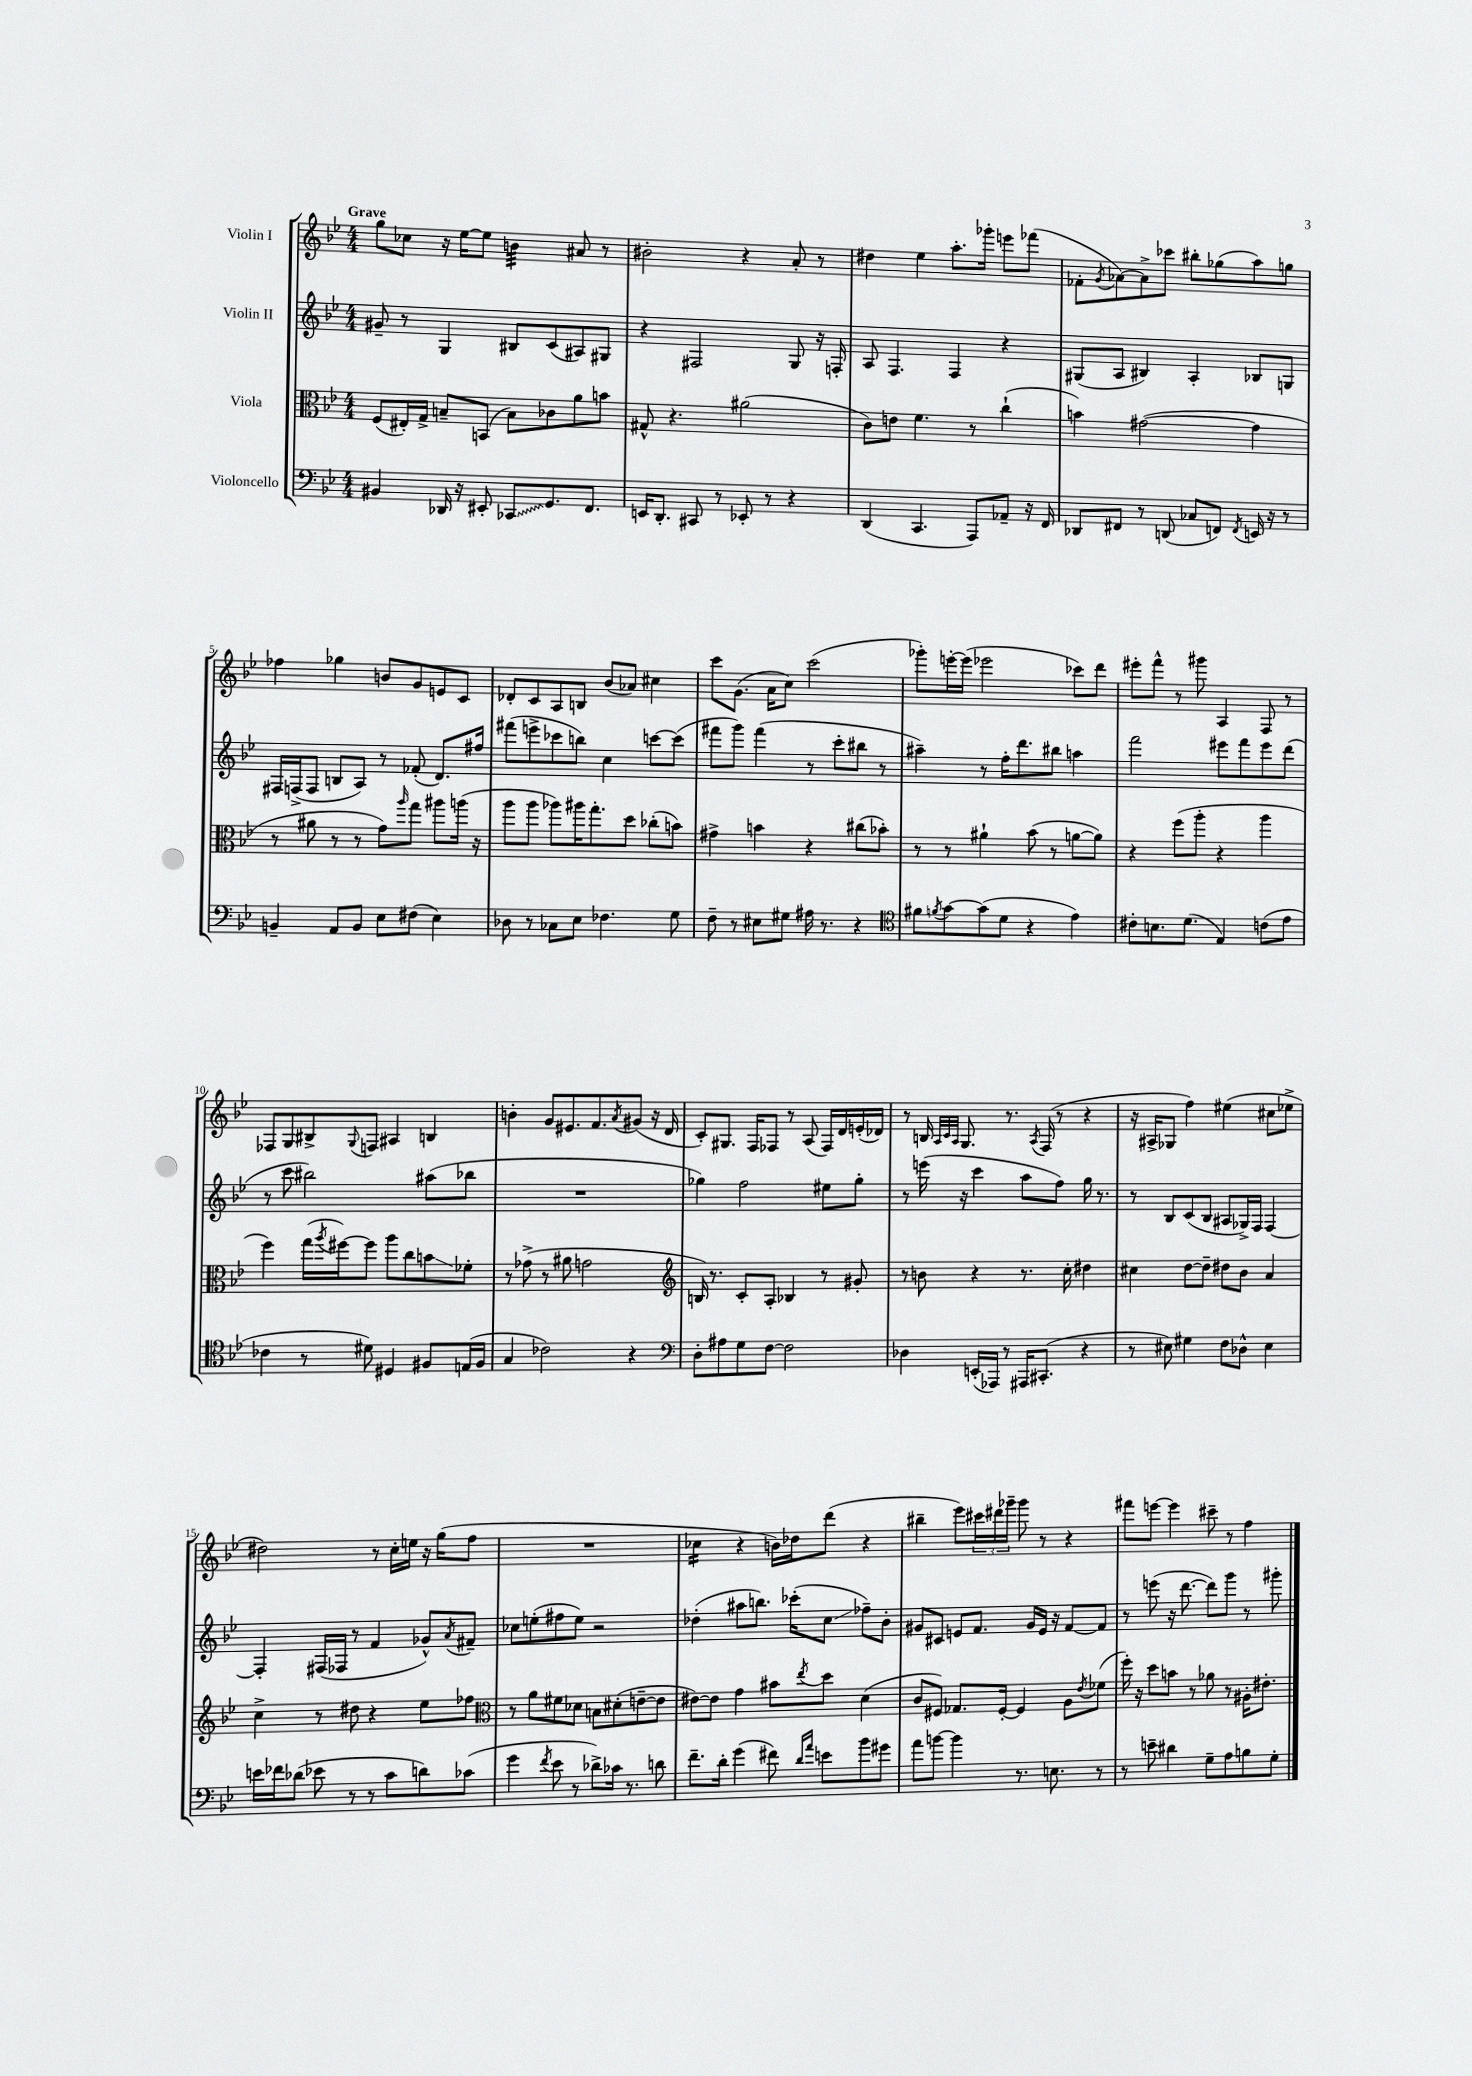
<<
\new StaffGroup <<
\new Staff = "s0" \with { instrumentName = "Violin I" } {
    \clef treble \key bes \major \numericTimeSignature \time 4/4 \tempo "Grave"
    g''8 ces''8 r16 ees''16~ ees''8 b'4:32 ais'8 r8 |
    bis'2-. r4 a'8-. r8 |
    dis''4 ees''4 a''8.-. ges'''16-. e'''8 fes'''8( |
    fes'8-. \acciaccatura { g'8 } aes'8~) aes'8-> ces'''8 bis''8-. ges''8( a''8) g''8 |
    fes''4 ges''4 b'8 g'8 e'8 c'8 |
    des'8-. c'8 a8 b8 bes'8( aes'8) cis''4 |
    c'''8 g'8.( a'16 c''8) c'''2( |
    ges'''8-.) e'''16~-. e'''16( ees'''2 ces'''8) d'''8 |
    eis'''8-. f'''8-^ r8 gis'''8 a4 f8 r8 |
    fes8 g8 bis8-> \appoggiatura { g8 } f8 ais4 b4 |
    b'4-. g'8 eis'8. f'8. \acciaccatura { a'8 } gis'8( r16 d'16 |
    c'8-.) gis8. f16 fes8 r8 a8( fes16) d'16 e'16-.( des'16) |
    r8 b16 \grace { a32 c'32 a32 } g8. r8. \acciaccatura { a8 } f16( r8 r4 |
    r16 ais16-> ges8 f''4) eis''4( cis''8 ees''8-> |
    dis''2) r8 c''16-. e''16 r16 g''16( f''8 |
    R1 |
    ces''4:16 r4 b'16) des''16 d'''8( r4 |
    bis''4-- ees'''8) \tuplet 3/2 { cis'''16 dis'''16 ges'''16-- } ges'''8 r8 r4 |
    fis'''8 e'''8~ e'''4 cis'''8-- r8 f''4 \bar "|." |
}
\new Staff = "s1" \with { instrumentName = "Violin II" } {
    \clef treble \key bes \major \numericTimeSignature \time 4/4
    gis'8-- r8 g4 bis8 c'8( ais8) gis8 |
    r4 fis2 g8 r16 f16-. |
    a8 f4. f4 r4 |
    gis8( a8 bis4) a4-. bes8 g8 |
    fis16 f16->( f8 b8 a8) r8 fes'8-.( d'8.) fis''16 |
    fis'''8( e'''8-> ces'''8 b''8) c''4 c'''8~ c'''8( |
    fis'''8 g'''8) fis'''4( r8 c'''8-. bis''8 r8 |
    ais''4--) r8 f''16-. d'''8. bis''8 a''4 |
    f'''2 eis'''8 f'''8 eis'''8 d'''8( |
    r8 c'''8 bis''2) ais''8( bes''8 |
    R1 |
    ges''4) f''2 eis''8 ges''8-. |
    r8 e'''16( r16 c'''4 a''8 f''8) g''16 r8. |
    r8 bes8 c'8( bes8 ais8 ges16->) f16 f4~ |
    f4-. fis16( fes16 r8 f'4 ges'8-^) \acciaccatura { a'8 } fis'8-- |
    ces''8 e''8-.( fis''8 e''8) r2 |
    des''4-.( ais''8 b''8.) ces'''16-.( c''8\glissando fes''8--) bes'8-. |
    gis'8 cis'8 e'8 f'8. gis'16 e'16 r16 f'8~ f'8 |
    r8 e'''8( r16 d'''8.~ d'''8) g'''8 r8 gis'''8-. \bar "|." |
}
\new Staff = "s2" \with { instrumentName = "Viola" } {
    \clef alto \key bes \major \numericTimeSignature \time 4/4
    f8( eis16-.) g16-> b8-- b,8( b8) ces'8 a'8 b'8 |
    gis8-^ r4. ais'2( |
    c'8) e'8 f'4. r8 c''4-!( |
    b'4) gis'2~( gis'4 |
    r8 ais'8 r8 r8 g'8) \grace { a''16 } g''8 ais''8 a''16( r16 |
    a''8 a''8 aes''8) ais''16 g''8.-. d''8 ces''8-.( b'8) |
    gis'4-> b'4 r4 cis''8( bes'8-.) |
    r8 r8 ais'4-! bes'8( r8 a'8~ a'8) |
    r4 f''8( a''8-. r4 a''4 |
    f''4) g''16( \acciaccatura { a''8 } fis''16~) fis''8 a''8 c''8 b'8\glissando fes'8-. |
    r8 ges'8->( r8 ais'8 g'2 |
    \clef treble b16) r8. c'8-. a8-. bes4 r8 gis'8-. |
    r8 b'8 r4 r8. c''16-. dis''4 |
    cis''4 d''8~ d''8-- dis''8 bes'8 a'4 |
    c''4-> r8 dis''8 r4 ees''8 fes''8 |
    \clef alto r8 a'8 fis'8 des'8 b8 dis'8-.( e'8~-- e'8 |
    eis'8~) eis'8 g'4 bis'8 \acciaccatura { ees''8 } d''8 d'4( |
    c'8 fis8) ges8. fis16~-. fis4 a8 \acciaccatura { ees'8 } fes'8( |
    f''16-.) r16 d''8 b'8 r8 aes'8 r8 ais16-. eis'8.-. \bar "|." |
}
\new Staff = "s3" \with { instrumentName = "Violoncello" } {
    \clef bass \key bes \major \numericTimeSignature \time 4/4
    bis,4 des,16 r16 eis,8-. \once \override Glissando.style = #'zigzag ces,8\glissando g,8. f,8. |
    e,16 d,8.-. cis,8 r8 ees,8-. r8 r4 |
    d,4( c,4. a,,8) aes,8-- r16 f,16 |
    des,8 fis,8 r8 d,8( ces8 f,8) \acciaccatura { f,8 } e,16 r16 r8 |
    b,4-- a,8 b,8 ees8 fis8( ees4) |
    des8 r8 ces8 ees8 fes4. g8 |
    f8-- r8 eis8 gis8 ais16 r8. r4 |
    \clef tenor fis'8 \acciaccatura { f'8 } g'8~ g'8( d'8 r4 ees'4) |
    cis'8-. b8. d'8.( ees4) c'8( ees'8 |
    ces'4 r8 dis'8) dis4 fis8 e16( fis16 |
    g4 ces'2) r4 |
    \clef bass d8-. ais8 g8 f8~ f2 |
    des4 e,16-.( aes,,16) r8 ais,,16 cis,8.-.( r4 |
    r8 eis8) gis4 f8 des8-^ eis4 |
    e'16 fes'16 des'8( ees'8 r8 r8 c'8 d'8) ces'8( |
    g'4 \acciaccatura { f'8 } ees'8 r8 des'8->) ces'16 r8. d'8 |
    f'8.-- d'16-. g'4( fis'8) \grace { d'16 a'16 } e'8 bes'8 gis'8 |
    a'8 b'8~ b'4 r8. e8. r8 |
    r8 e'8-- dis'4 g8-- a8 b8 g8-. \bar "|." |
}
>>
>>
